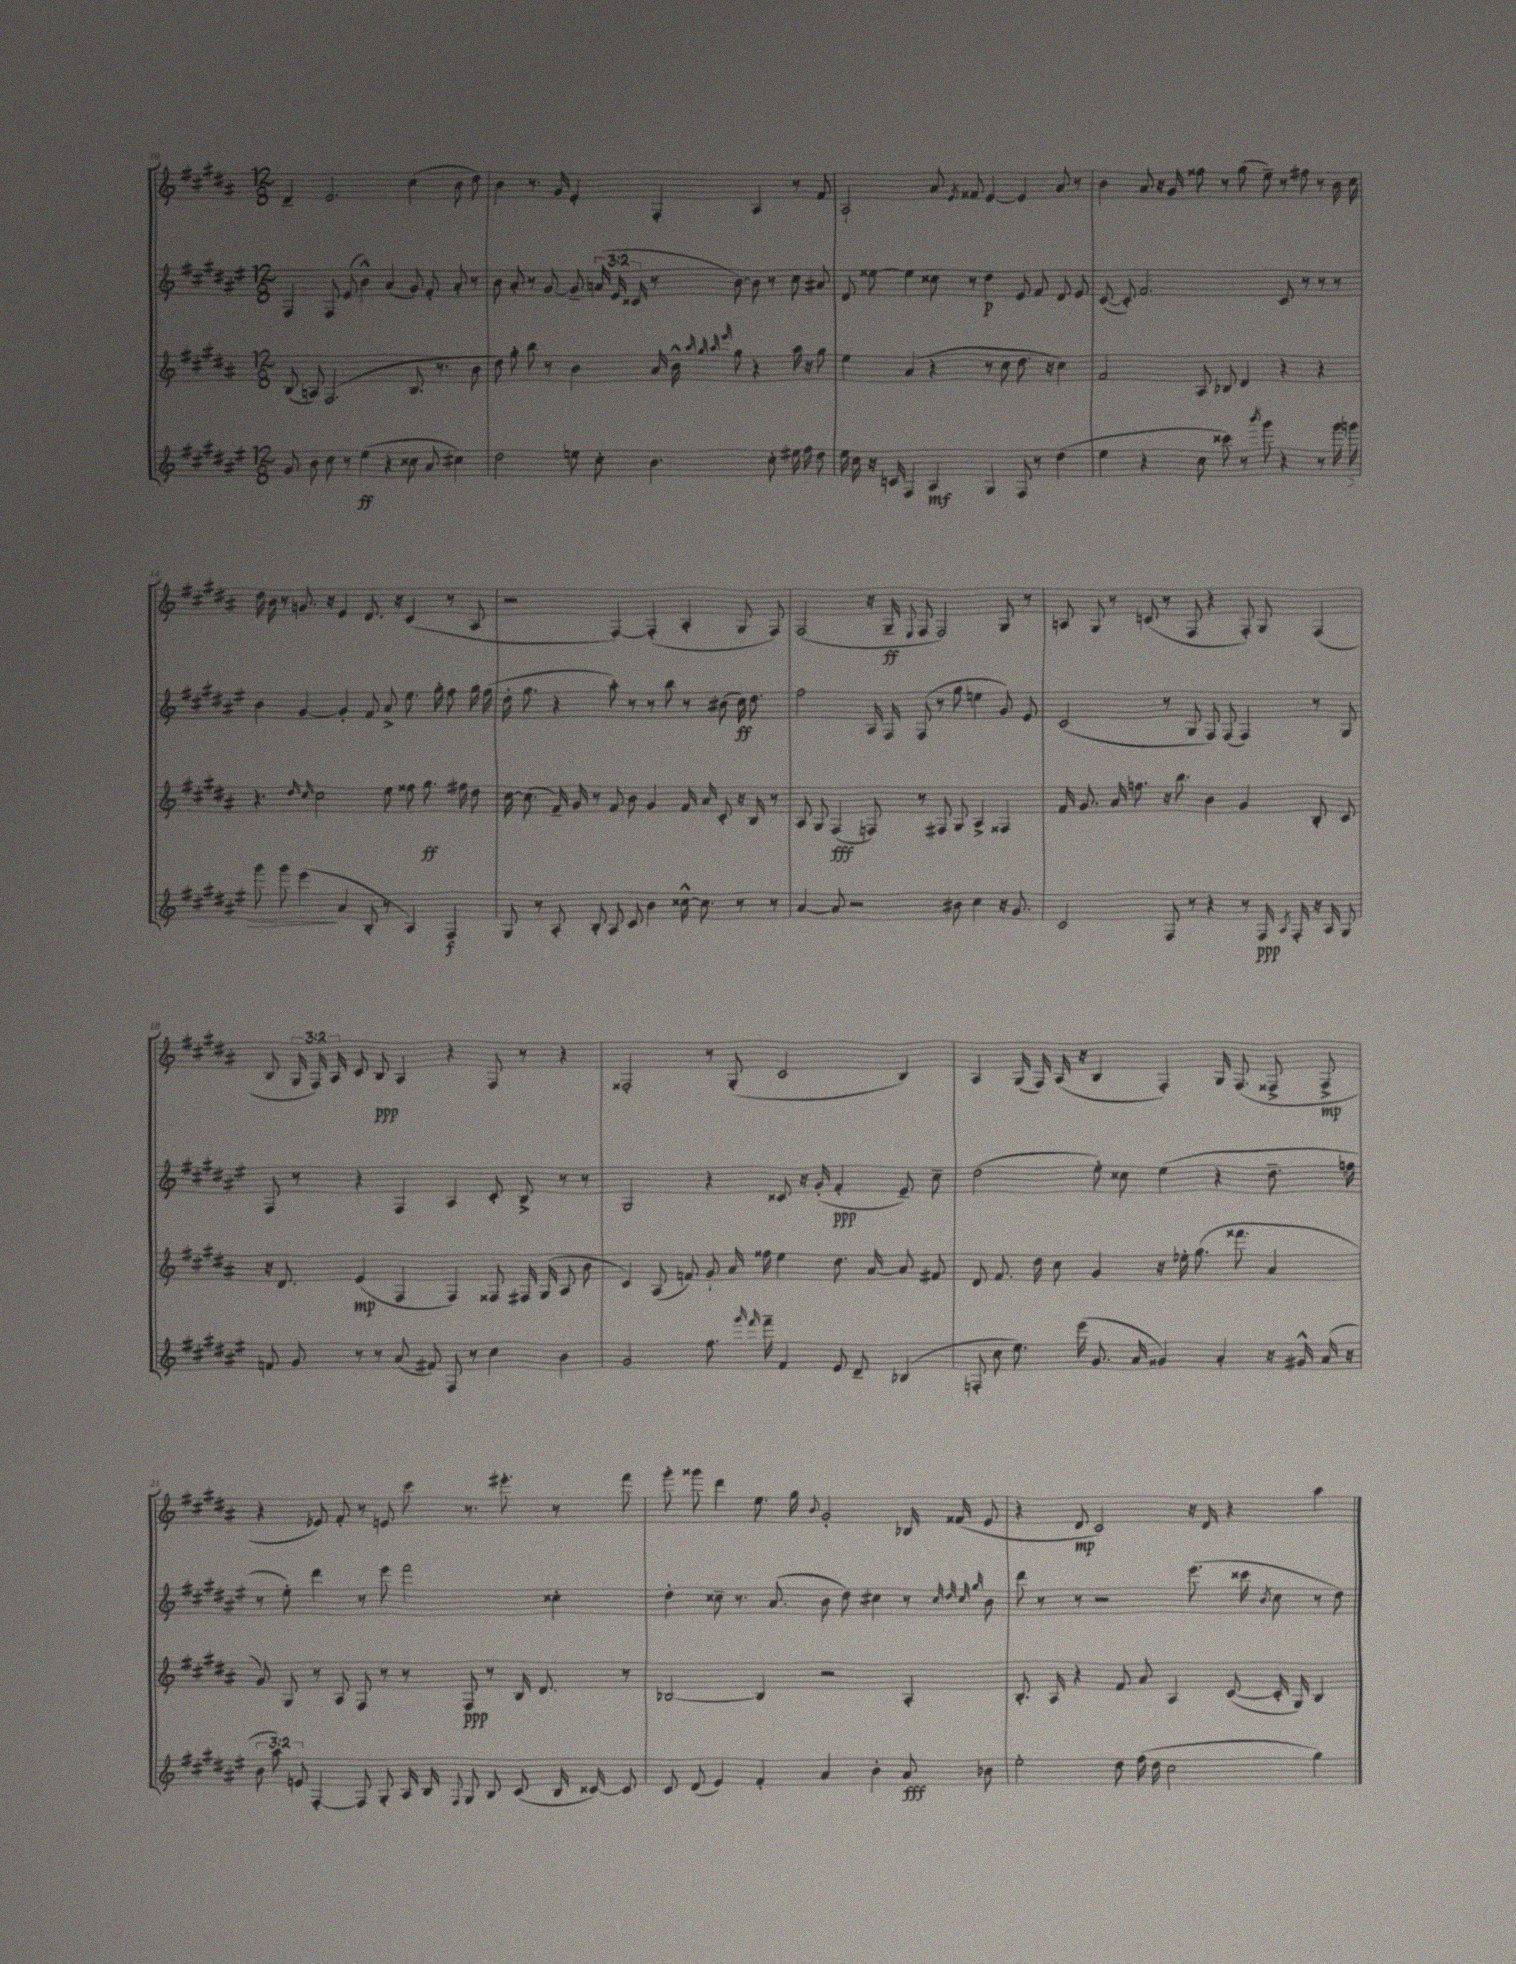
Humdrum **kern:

**kern	**kern	**kern	**kern
*staff4	*staff3	*staff2	*staff1
*clefG2	*clefG2	*clefG2	*clefG2
*k[f#c#g#d#a#e#]	*k[f#c#g#d#a#]	*k[f#c#g#d#a#e#]	*k[f#c#g#d#a#]
*M12/8	*M12/8	*M12/8	*M12/8
8g#	(8B	4F#	4d#~
8b	8A)	.	.
8cc#	(2.F#	8F#	2.e
8r	.	(8e#	.
(4ee#	.	4b^^)	.
4r	.	(4a#	.
8cc##	8.B	8g#)	(4cc#
8a#	.	8f#'	.
.	8.r	.	.
4cc#)	.	8a#'	8b
.	8b	8r	8dd#)
=	=	=	=
2dd#	8dd#)	8b	4b
.	8gg#'	8a#'	.
.	8bb	8r	8.r
.	8r	[8g#	.
.	.	.	16g#
8ee	4b	8g#~]	4e'
8cc#'	.	(24a	.
.	.	24e#	.
.	.	24c##	.
4.b	16a#	8r	4F#'
.	16b^^	.	.
.	32qqaa#	.	.
.	32qqgg#	.	.
.	32qqaa#	.	.
.	32qqeee	.	.
.	8gg#	[8b)	.
.	4r	8b]	4A#
8cc#'	.	8r	.
16ee#	16aa#	8cc#	8r
16ff#	16r	.	.
8dd#	8gg#	8a#	8f#
=	=	=	=
16ee#	4ee	8d#	2A#`
16cc#	.	.	.
16r	.	[8ee##	.
16c	.	.	.
4F#	(4a#	4ee##]	.
4A#	4r	8cc##	8a#
.	.	.	8qe
.	.	8r	8f##
4G#	8r	4dd#	[4e
.	8cc#	.	.
8F#	8.dd#	8e#	4e]
8r	.	8f#	.
.	16r	.	.
(4dd#	4cc#)	8d#	8a#
.	.	8e#	8r
=	=	=	=
4ee#	2f#	([8c#	4b
.	.	8c#'])	.
4r	.	2.f#	8a#
.	.	.	16r
.	.	.	16g#
8cc#	8A#	.	8ff##
8ccc##)	8B-	.	8r
8r	4d#	.	(8gg#
8qbbb	.	.	.
8ggg#	.	.	8ee~)
4r	4r	8c#	8r
.	.	8r	8ff#
8r	4r	8r	8r
16ggg#	.	8r	16b
16ggg	.	.	16cc#
=	=	=	=
8ggg#	4.r	4b	16dd#
.	.	.	16b
8ggg#	.	.	8r
(4eee#	.	[4g#	8.g
.	16qqdd#	.	.
.	16qqcc#	.	.
.	2cc#	.	.
.	.	.	16r
4a#	.	4g#']	4e
8B'	.	8f#	8.d#
8r	8ee	8a#^	.
.	.	.	16r
4A#)	8ff##	8.ee#	(4c#
.	8.gg#	.	.
.	.	16gg#'	.
4F#	.	8ff#	8r
.	16ff#	.	.
.	8dd#	16gg#	8A#
.	.	(16ff#	.
=	=	=	=
8G#	[16cc#	16dd#'	2r
.	(8.cc#]	8.gg#	.
8r	.	.	.
8A#'	16f#~)	4r	.
.	16g#	.	.
8B'	8r	.	.
8A#	8f#	8aa#')	[4F#)
8c#	8b	8r	.
4b	4g#	8r	(4F#']
.	.	8bb	.
[16cc##^^	16f#	8r	4A#'
8.cc##]	16a#	.	.
.	8c#'	(8b#	.
8r	16r	16cc#)	8G#
.	16B	8.dd#	.
8r	8r	.	8F#)
=	=	=	=
[4a#	8A#	2ff#	(2F#
.	8G#	.	.
8a#]	(4F#	.	.
2r	.	.	.
.	8F)	16A#	16r
.	.	16F#	16G#~
.	.	.	8qqE
.	8r	(8F#	8F#
.	8F#	8r	2F#)
8b#	8G#	8gg#	.
4cc#	4A#^	4ee	.
16r	4F##	8g#)	8G#
8.g#	.	.	.
.	.	8e#	8r
=	=	=	=
2c#	16f#	(2c#	8A
.	8.g#	.	.
.	.	.	8G#
.	16a#	.	8r
.	8.ff	.	.
.	.	.	(8c
8F#	16r	8r	8r
.	8.bb	.	.
8r	.	8G#	8F#
4r	4b	8F#)	4r
.	.	(8F#	.
8r	4g#	4F#)	8F#')
16F#	.	.	8G#
8qA#	.	.	.
16F#'	.	.	.
16r	8B'	8r	(4F#
16A#	.	.	.
8G#	8c#	8G#	.
=	=	=	=
8f	16r	8F#	8B
.	8.d#	.	.
8g#	.	8r	24G#
.	.	.	24F#)
.	.	.	24A#
8r	(4e	4r	8c#
8r	.	.	8B
(8a#	4F#	4F#	4A#
8f#)	.	.	.
8F#	4F#)	4A#	4r
8r	.	.	.
4cc#	8F##	8c#'	8F#
.	16F#	8B^	8r
.	(16G#	.	.
4b	8A#	8r	4r
.	8b	8r	.
=	=	=	=
2g#	4c#)	2G#	2F##'
.	(8A#	.	.
.	8f)	.	.
8.ff#	8g#`	4r	8r
.	16a#	.	(8G#'
16qqggg#	.	.	.
16qqfff#	.	.	.
16fff#~	16ff##	.	.
4f#	4ee	8c##	2c#
.	.	16r	.
.	.	(16g#'	.
8e#	8.dd#	4f#'	.
8d#~	.	.	.
.	[16a#	.	.
(4B-	8a#]	8e#~)	4B)
.	8f#	8cc#~	.
=	=	=	=
8F'	8d#	(2dd#	4A#
8cc#	8.f#	.	.
8.ee#)	.	.	(16G#
.	16dd#	.	16F#)
.	8cc#	.	(16A#
(16eee#	.	.	16r
8.g#	4g#	8ee#')	4B
.	.	8cc##	.
16a#	.	.	.
4g##)	16r	(4ee#	4F#')
.	16ee-'	.	.
.	(8.gg#	.	.
4a#'	.	4r	16G#
.	8.fff##	.	(8.F#
16r	4a#	8.dd#~	8F##^
16g#^^	.	.	.
(16a#	.	.	8F##^
16r	.	16ff	.
=	=	=	=
12b	8g#)	8r	4r
12aa#)	.	.	.
.	8G#	8ee#')	.
12e	.	.	.
[4F#'	8r	4ddd#	8e-)
.	8A#	.	8f#'
8F#]	8F#	8r	8r
8G#'	8r	8eee#	8e
16A#	8r	2fff#	8ccc#
16B	.	.	.
8qqF#	.	.	.
8G#	8F#	.	8.r
8B	8r	.	.
.	.	.	8.eee#'
(8c#	16B	.	.
.	8.d#	.	.
16B	.	4cc##'	8r
[16c##)	.	.	.
8c##]	8r	.	8fff#
=	=	=	=
8c#	[2B-	4dd#'	8ggg#'
(8d#	.	.	8ggg##
4e#)	.	8cc##~	4ddd#
.	.	8.r	.
4f#'	4B-]	.	8.ee
.	.	(8.a#	.
.	.	.	16gg#
.	.	.	8qqb
4a#	2r	8b	2g#'
.	.	8dd#)	.
4b'	.	4cc#	.
8a#	4A#'	8r	16B-
.	.	.	(16f##
.	.	32qqcc#	.
.	.	32qqdd#	.
.	.	32qqcc#	.
.	.	32qqgg#	.
8b-	.	8b	8e
=	=	=	=
2ee#'	8.B'	8ddd#	4r
.	.	8r	.
.	16A#	.	.
.	4r	8r	8d#
.	.	2r	2c#)
8dd#	8f#	.	.
(16ff#	8a#	.	.
16dd#	.	.	.
2cc#	4A#	.	.
.	.	(8.eee#	16r
.	.	.	16d#
.	([8c#	.	4r
.	.	16ccc##	.
.	.	8qb	.
.	16c#']	8cc#	.
.	16G#)	.	.
4gg#)	4B	8r	4aa#
.	.	8dd#)	.
==	==	==	==
*-	*-	*-	*-
